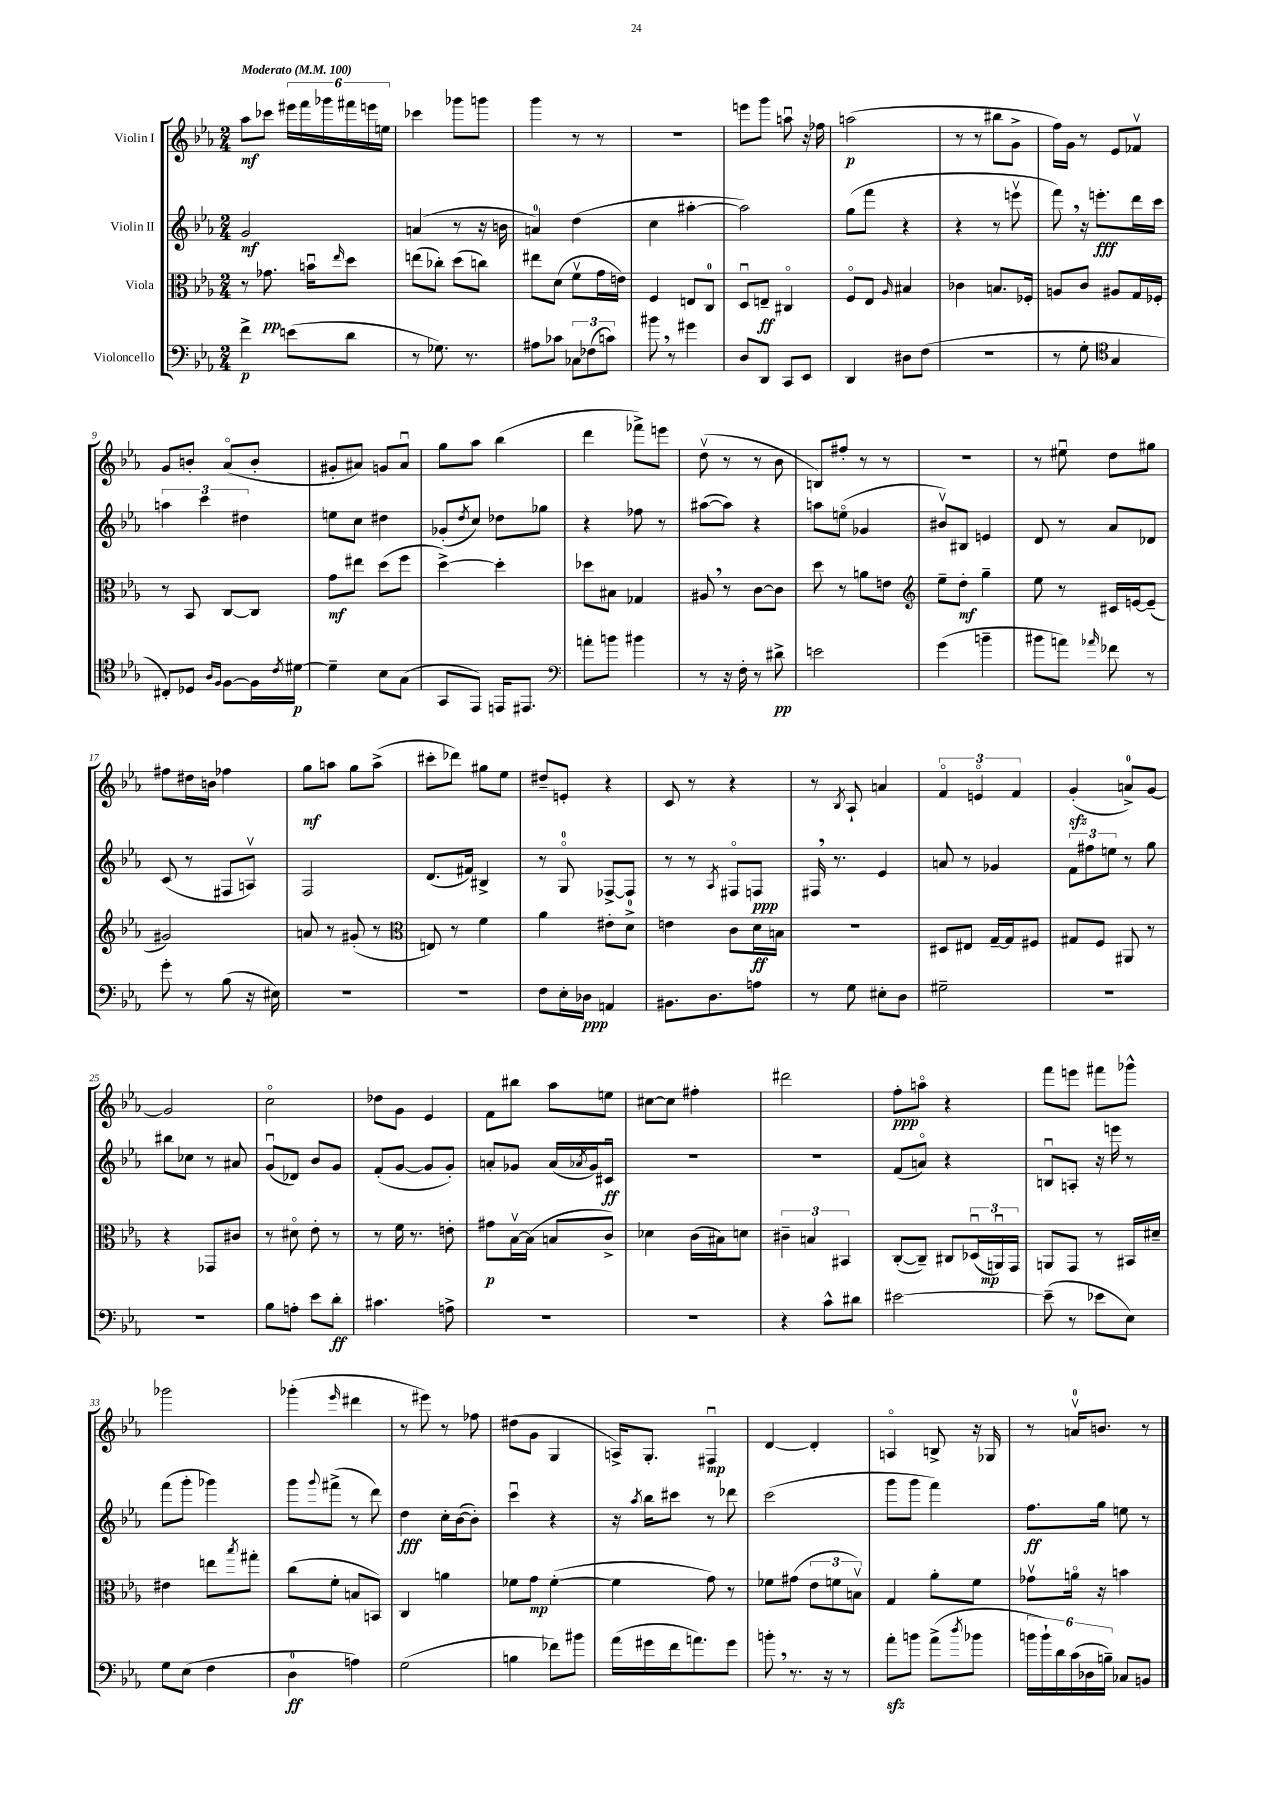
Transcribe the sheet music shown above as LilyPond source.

<<
\new StaffGroup <<
\new Staff = "s0" \with { instrumentName = "Violin I" } {
    \clef treble \key ees \major \numericTimeSignature \time 2/4 \tempo "Moderato" 4 = 100
    aes''8\mf ces'''8 \tuplet 6/4 { eis'''16 f'''16 ges'''16 fis'''16 e'''16 e''16 } |
    ces'''4 ges'''8 g'''8 |
    g'''4 r8 r8 |
    R2 |
    e'''8 g'''8 a''8\downbow r16 fes''16 |
    a''2\p( |
    r8 r8 bis''8 g'8-> |
    f''16) g'16 r8 ees'8 fes'8\upbow |
    g'8 b'8-. aes'8\flageolet( b'8-. |
    gis'8-. ais'8) g'8 ais'8\downbow |
    g''8 aes''8 bes''4( |
    d'''4 fes'''8->) e'''8 |
    d''8\upbow( r8 r8 bes'8 |
    b8) fis''8-. r8 r8 |
    R2 |
    r8 eis''8\downbow d''8 gis''8 |
    fis''8 dis''16 b'16 fes''4 |
    g''8\mf a''8 g''8 a''8->( |
    cis'''8-. des'''8) gis''8 ees''8 |
    dis''8-- e'8-. r4 |
    c'8 r8 r4 |
    r8 \acciaccatura { bes8 } aes8-! a'4 |
    \tuplet 3/2 { f'4\flageolet e'4\flageolet f'4 } |
    g'4-.\sfz( a'8-0->) g'8~ |
    g'2 |
    c''2\flageolet |
    des''8 g'8 ees'4 |
    f'8 bis''8 aes''8 e''8 |
    cis''8~ cis''8 fis''4-. |
    dis'''2 |
    f''8-.\ppp a''8\flageolet r4 |
    f'''8 e'''8 fis'''8 ges'''8-^ |
    ges'''2 |
    ges'''4-.( \grace { ees'''16 } dis'''4 |
    r8 eis'''8) r8 fes''8 |
    dis''8( g'8 g4 |
    a16->) g8.-. fis4\downbow\mp |
    d'4~ d'4-. |
    a4\flageolet b8-> r16 ges16 |
    r8 a'16-0\upbow b'8. r8 \bar "|." |
}
\new Staff = "s1" \with { instrumentName = "Violin II" } {
    \clef treble \key ees \major \numericTimeSignature \time 2/4
    g'2\mf |
    a'4( r8 r16 b'16 |
    a'4-0) d''4( |
    c''4 ais''4~-. |
    ais''2) |
    g''8( f'''8 r4 |
    r4 r8 e'''8\upbow |
    f'''8) \breathe r16 e'''8.-.\fff d'''16 c'''16 |
    \tuplet 3/2 { a''4 c'''4 dis''4 } |
    e''8 c''8 dis''4 |
    ges'8-.( \acciaccatura { d''8 } c''8) des''8 ges''8 |
    r4 fes''8 r8 |
    ais''8~( ais''8) r4 |
    a''8 e''8\flageolet( ges'4 |
    bis'8\upbow) bis8 e'4 |
    d'8 r8 aes'8 des'8 |
    c'8( r8 fis8 a8\upbow) |
    f2 |
    d'8.( fis'16) bis4-> |
    r8 g8-0\flageolet fes8~-> fes8 |
    r8 r8 \acciaccatura { aes8 } fis8\flageolet f8\ppp |
    fis16 \breathe r8. ees'4 |
    a'8 r8 ges'4 |
    \tuplet 3/2 { f'8 fis''8 e''8 } r8 g''8 |
    bis''8 ces''8 r8 ais'8 |
    g'8\downbow( des'8) bes'8 g'8 |
    f'8-.( g'8~ g'8 g'8-.) |
    a'8-. ges'8 a'16( \acciaccatura { aes'8 } ges'16) cis'8\downbow\ff |
    R2 |
    R2 |
    f'8( a'8\flageolet) r4 |
    b8\downbow a8-. r16 e'''16 r8 |
    f'''8( g'''8-. ges'''4) |
    g'''8 \appoggiatura { g'''8 } fis'''8->( r8 d'''8) |
    d''4\fff c''16-. bes'16~( bes'8-.) |
    c'''4\downbow r4 |
    r16 \acciaccatura { aes''8 } bes''16 cis'''8 r8 des'''8 |
    c'''2( |
    g'''8 g'''8 f'''4) |
    f''8.\ff g''16 e''8 r8 \bar "|." |
}
\new Staff = "s2" \with { instrumentName = "Viola" } {
    \clef alto \key ees \major \numericTimeSignature \time 2/4
    r8 ges'8.\pp b'16\downbow \grace { ees''16 } d''8 |
    e''8( ces''8-.) d''8( c''8) |
    eis''8 d'8( f'8\upbow g'16 e'16) |
    f4 e8 c8-0 |
    d8\downbow e8--\ff cis4\flageolet |
    f8\flageolet ees8 \grace { aes16 } bis4 |
    ces'4 b8. fes16-. |
    a8 c'8 ais8 g16 fes16-. |
    r8 bes,8 c8~ c8 |
    g'8\mf eis''8 d''8( f''8 |
    d''4~->) d''4-. |
    des''8 bis8 ges4 |
    ais8 \breathe r8 c'8~ c'8 |
    d''8 r8 a'8 e'8 |
    \clef treble ees''8-- d''8-.\mf g''4-- |
    ees''8 r8 cis'16 e'16~ e'8--( |
    gis'2) |
    a'8 r8 gis'8-.( r8 |
    \clef alto e8) r8 f'4 |
    aes'4 eis'8-. d'8-0-> |
    e'4 c'8 d'16\ff b16 |
    r2 |
    dis8 eis8 g16~-- g16 fis8 |
    gis8 f8 ais,8 r8 |
    r4 ges,8 cis'8 |
    r8 dis'8\flageolet ees'8-. r8 |
    r8 f'16 r8. e'8-. |
    gis'8\p bes16~\upbow bes16( b8 c'8->) |
    des'4 c'16( bis16) d'8 |
    \tuplet 3/2 { cis'4-- b4 bis,4 } |
    c8~-.( c8--) cis8 \tuplet 3/2 { des16\downbow( a,16\downbow\mp) g,16 } |
    a,8 g,8 r8 bis,16 dis'16-- |
    eis'4 e''8 \acciaccatura { bes''8 } gis''8-. |
    c''8( f'8-. b8 b,8) |
    c4 a'4 |
    fes'8 g'8\mp fes'4~-.( |
    fes'4 g'8) r8 |
    fes'8 gis'8( \tuplet 3/2 { ees'8 f'8 b8\upbow) } |
    g4 aes'8-. f'8 |
    ges'8\upbow a'16\flageolet r16 b'4 \bar "|." |
}
\new Staff = "s3" \with { instrumentName = "Violoncello" } {
    \clef bass \key ees \major \numericTimeSignature \time 2/4
    f'4->\p e'8( d'8 |
    r8 ges8.) r8. |
    ais8 ces'8 \tuplet 3/2 { ces8 fes8( c'8) } |
    bis'8 \breathe r8 gis'4 |
    d8 d,8 c,8 ees,8 |
    d,4 dis8 f8( |
    r2 |
    r8 g8-. \clef tenor g4 |
    cis8-.) des8 \grace { aes16 f16 } f8~ f16 \acciaccatura { c'8 } dis'16~\p |
    dis'4-- bes8 g8( |
    g,8 ees,8) e,16 eis,8. |
    \clef bass a'8-. b'8 bis'4 |
    r8 r16 f16-. r8 dis'8->\pp |
    e'2 |
    g'4( b'4-- |
    bis'8 a'8) \grace { aes'16 } fes'8 r8 |
    g'8-. r8 bes8( r16 eis16) |
    R2 |
    R2 |
    f8 ees16-. des16\ppp a,4 |
    bis,8. d8. a8 |
    r8 g8 eis8-. d8 |
    gis2-- |
    R2 |
    R2 |
    bes8 a8-. ees'8 d'8-.\ff |
    cis'4. a8-> |
    R2 |
    R2 |
    r4 c'8-^ dis'8 |
    eis'2~ |
    eis'8--( r8 ees'8 ees8) |
    g8 ees8( f4 |
    d4-0\ff a4) |
    g2( |
    b4 fes'8) bis'8 |
    aes'16( gis'16 f'16 a'8.) gis'8 |
    b'8-. \breathe r8. r16 r8 |
    aes'8-.\sfz b'8 aes'8->( \acciaccatura { d''8 } bes'8 |
    \tuplet 6/4 { b'16 b'16-!) d'16 c'16( des16 b16--) } ces8 b,8 \bar "|." |
}
>>
>>
